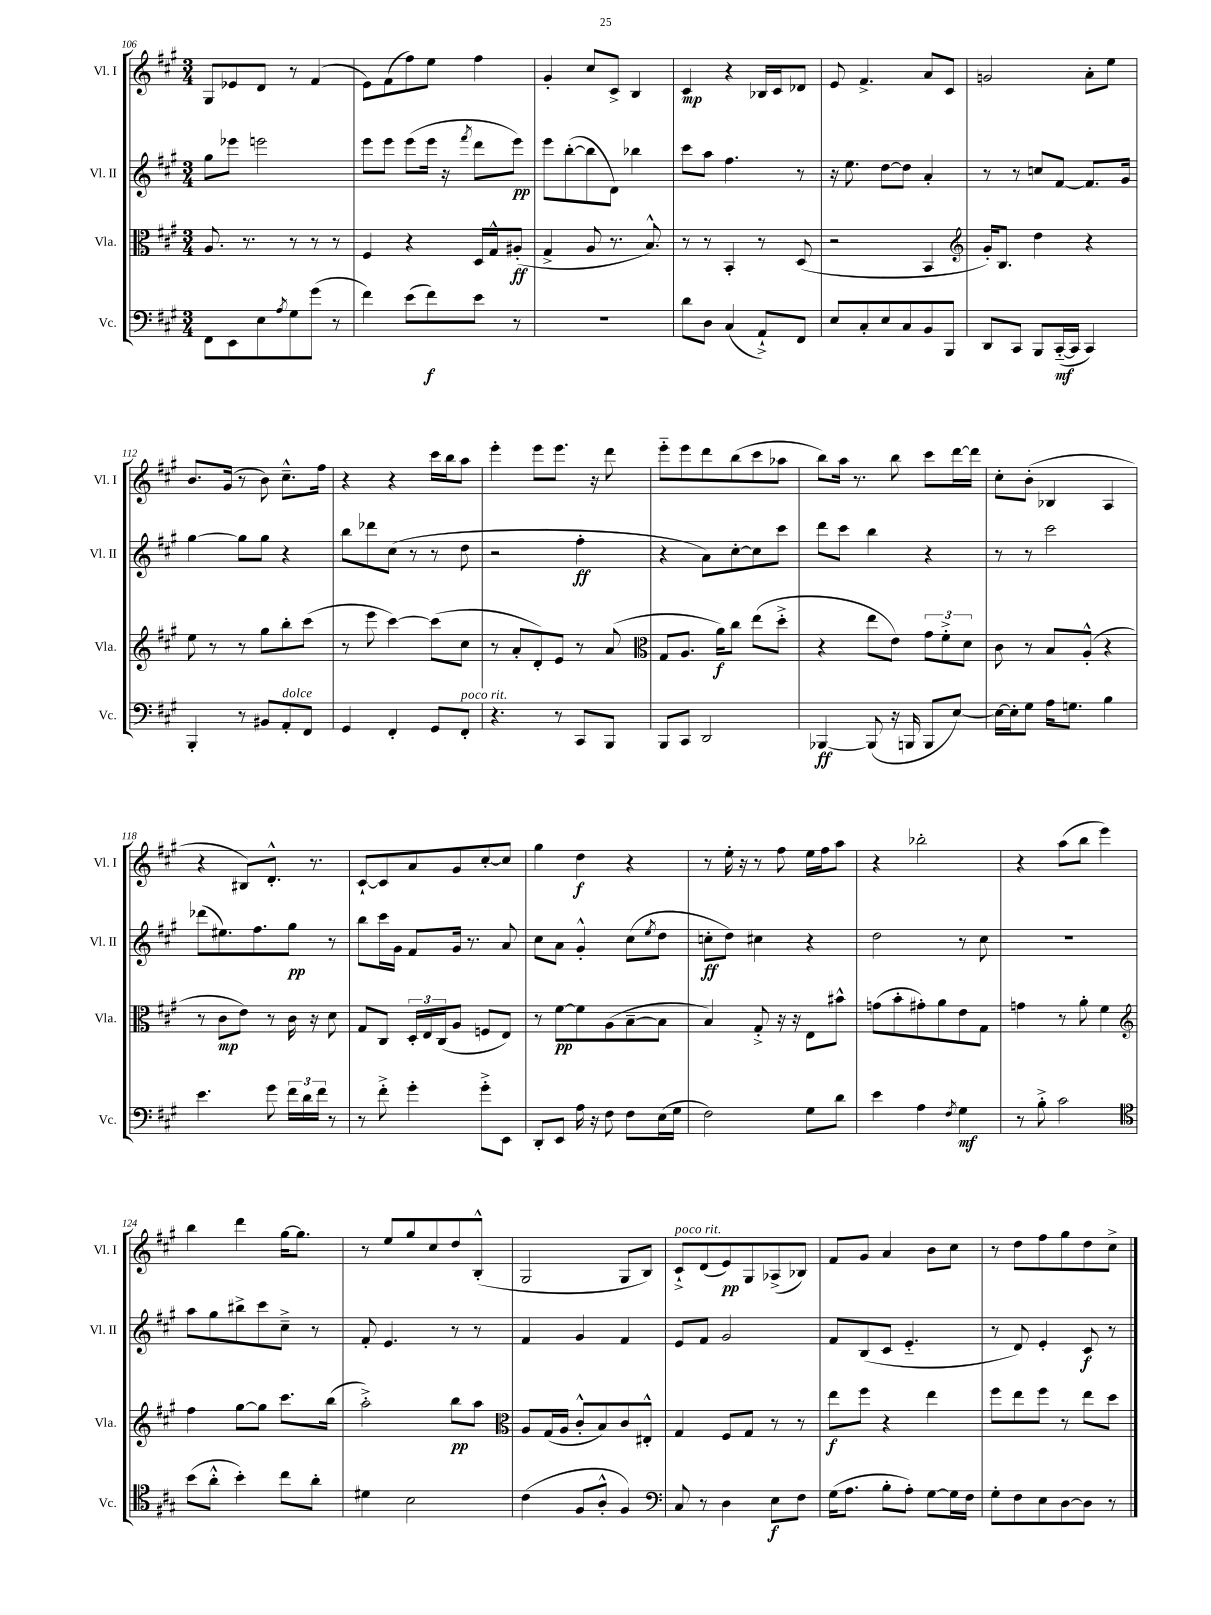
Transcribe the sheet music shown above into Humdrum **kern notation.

**kern	**kern	**kern	**kern
*staff4	*staff3	*staff2	*staff1
*clefF4	*clefC3	*clefG2	*clefG2
*k[f#c#g#]	*k[f#c#g#]	*k[f#c#g#]	*k[f#c#g#]
*M3/4	*M3/4	*M3/4	*M3/4
8FF#	8.A	8gg#	8G#
8EE	.	8eee-	8e-
.	8.r	.	.
8E	.	2eee	8d
8qA	.	.	.
8G#	8r	.	8r
(8g#	8r	.	(4f#
8r	8r	.	.
=	=	=	=
4f#)	4F#	8eee	8e)
.	.	8eee	(8f#
(8e	4r	(8eee	8ff#)
8f#)	.	16eee	8ee
.	.	16r	.
.	.	8qfff#	.
8e	16D	8ddd	4ff#
.	16G#^^	.	.
8r	(8A#'	8eee)	.
=	=	=	=
2.r	4G#^	8eee	4g#'
.	.	([8bb'	.
.	8A	8bb]	8cc#
.	8.r	8d)	8c#^
.	.	4bb-	4B
.	8.B^^)	.	.
=	=	=	=
8d	8r	8ccc#	4c#
8D	8r	8aa	.
(4C#	4BB'	4.ff#	4r
8AA`^)	8r	.	16B-
.	.	.	16c#
8FF#	(8D	8r	8d-
=	=	=	=
8E	2r	16r	8e
.	.	8.ee	.
8C#'	.	.	4.f#^
8E	.	[8dd	.
8C#	.	8dd]	.
8BB	4BB	4a'	8a
8BBB	.	.	8c#
=	=	=	=
*	*clefG2	*	*
8DD	16g#')	8r	2g
.	8.B	.	.
8CC#	.	8r	.
8BBB	4dd	8cc	.
([16CC#'~	.	[8f#	.
16CC#]	.	.	.
4CC#)	4r	8.f#]	8a'
.	.	.	8ee
.	.	16g#	.
=	=	=	=
4BBB'	8ee	[4gg#	8.b
.	8r	.	.
.	.	.	(16g#
8r	8r	8gg#]	8r
8BB#	8gg#	8gg#	8b)
8AA'	8bb'	4r	8.cc#~^^
8FF#	(8ccc#	.	.
.	.	.	16ff#
=	=	=	=
4GG#	8r	8bb	4r
.	8eee	8ddd-	.
4FF#'	[4ccc#)	(8cc#	4r
.	.	8r	.
8GG#	(8ccc#]	8r	16ccc#
.	.	.	16bb
8FF#'	8cc#	8dd	8aa
=	=	=	=
4.r	8r	2r	4eee'
.	8a'	.	.
.	8d')	.	8eee
8r	8e	.	8.eee
8CC#	8r	4ff#'	.
.	.	.	16r
8BBB	(8a	.	8ddd
=	=	=	=
*	*clefC3	*	*
8BBB	8G#	4r	8eee'~
8CC#	8.A	.	8eee
2DD	.	8a)	8ddd
.	16a)	.	.
.	8cc#	[8cc#'	(8bb
.	(8ee	8cc#]	8ccc#
.	8dd'^	8ccc#	8aa-
=	=	=	=
[4BBB-	4r	8ddd	8bb)
.	.	8ccc#	16aa
.	.	.	8.r
(8BBB-]	8ee	4bb	.
16r	8e)	.	8bb
16BBB	.	.	.
8BBB	12g#	4r	8ccc#
.	12f#'^	.	.
[8E)	.	.	[16ddd
.	12d	.	.
.	.	.	16ddd]
=	=	=	=
16E_	8c#	8r	8cc#'
16E']	.	.	.
8G#	8r	8r	(8b'
16A	8B	2ccc#	4B-
8.G	.	.	.
.	(8A'^^	.	.
4B	4r	.	4A
=	=	=	=
4.e	8r	(8ddd-	4r
.	8c#	8.ee#)	.
.	8e)	.	8B#)
.	.	8.ff#	.
8g#	8r	.	8.d'^^
24f#	16c#	8gg#	.
24d	.	.	.
.	16r	.	8.r
24f#	.	.	.
8r	8d	8r	.
=	=	=	=
8r	8G#	8bb	[8c#`
8f#'^	8C#	16ccc#	8c#]
.	.	16g#	.
4g#'	24D'	8f#	8a
.	24E	.	.
.	(24C#	.	.
.	8A	16g#	8g#
.	.	8.r	.
8g#'^	8F	.	[8cc#'
8EE	8E)	8a	8cc#]
=	=	=	=
8DD'	8r	8cc#	4gg#
8EE	[8f#	8a	.
16A	8f#]	4g#'^^	4dd
16r	.	.	.
8F#	(8A	.	.
8F#	[8B~	(8cc#	4r
.	.	8qee	.
(16E	8B]	8dd	.
16G#	.	.	.
=	=	=	=
2F#)	4B)	8cc'	8r
.	.	8dd)	16ee'
.	.	.	16r
.	8G#'^	4cc#	8r
.	16r	.	8ff#
.	16r	.	.
8G#	8E	4r	16ee
.	.	.	16ff#
8d	8b#^^	.	8aa
=	=	=	=
4e	(8g	2dd	4r
.	8b'	.	.
4A	8g#')	.	2bb-'
.	8a	.	.
8qF#	.	.	.
4G#	8e	8r	.
.	8G#	8cc#	.
=	=	=	=
8r	4g	2.r	4r
8B'^	.	.	.
2c#	8r	.	(8aa
.	8a'	.	8bb
.	4f#	.	4eee)
=	=	=	=
*clefC4	*clefG2	*	*
(8b	4ff#	8aa	4bb
8a'^^	.	8gg#	.
4b')	[8gg#	8bb#^	4ddd
.	8gg#]	8ccc#	.
8cc#	8.ccc#	8cc#~^	[16gg#
.	.	.	8.gg#]
8a'	.	8r	.
.	(16bb	.	.
=	=	=	=
4d#	2aa'^)	8f#'	8r
.	.	4.e	8ee
2B	.	.	8gg#
.	.	.	8cc#
.	8bb	8r	8dd
.	8aa	8r	(8B'^^
=	=	=	=
*	*clefC3	*	*
(4c#	8A	4f#	2G#
.	(16G#	.	.
.	16A	.	.
8F#	8c#'^^	4g#	.
8A'^^	8B)	.	.
4F#)	8c#	4f#	8G#
.	8E#'^^	.	8B)
=	=	=	=
*clefF4	*	*	*
8C#	4G#	8e	8c#`^
8r	.	8f#	(8d
4D	8F#	2g#	8e)
.	8G#	.	8G#
8E	8r	.	(8A-^
8F#	8r	.	8B-)
=	=	=	=
(16G#	8ee	8f#	8f#
8.A	.	.	.
.	8ff#	(8B	8g#
8B'	4r	8c#	4a
8A')	.	4.e'~	.
[8G#	4ee	.	8b
16G#]	.	.	8cc#
16F#	.	.	.
=	=	=	=
8G#'	8ff#	8r	8r
8F#	8ee	8d)	8dd
8E	8ff#	4e'	8ff#
[8D	8r	.	8gg#
8D]	8ee	8c#	8dd
8r	8dd	8r	8cc#^
==	==	==	==
*-	*-	*-	*-
